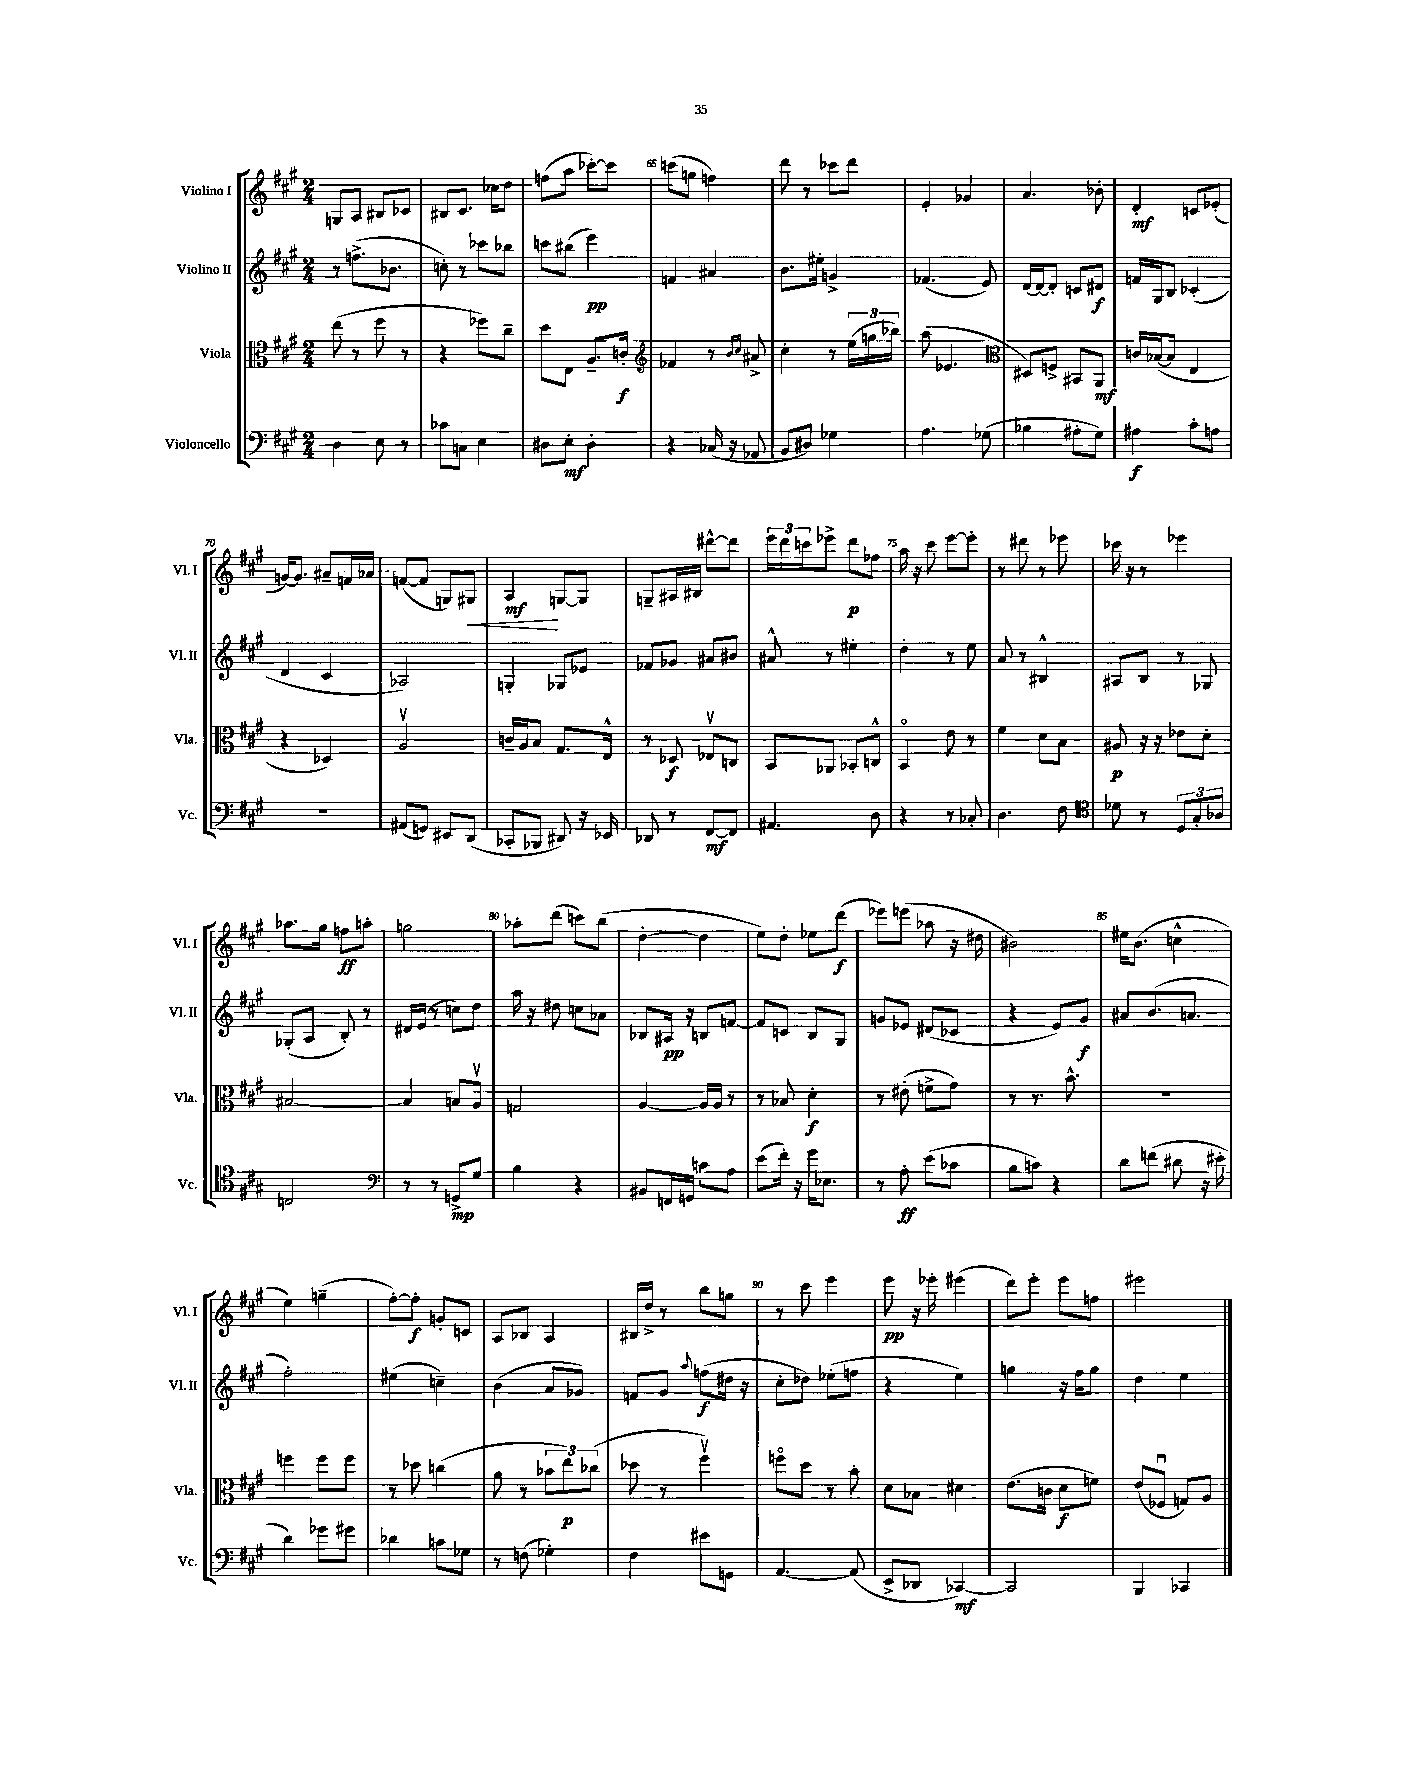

**kern	**dynam	**kern	**dynam	**kern	**dynam	**kern	**dynam
*part4	*part4	*part3	*part3	*part2	*part2	*part1	*part1
*staff4	*staff4	*staff3	*staff3	*staff2	*staff2	*staff1	*staff1
*I"Violoncello	*	*I"Viola	*	*I"Violino II	*	*I"Violino I	*
*I'Vc.	*	*I'Vla.	*	*I'Vl. II	*	*I'Vl. I	*
*clefF4	*	*clefC3	*	*clefG2	*	*clefG2	*
*k[f#c#g#]	*	*k[f#c#g#]	*	*k[f#c#g#]	*	*k[f#c#g#]	*
*M2/4	*	*M2/4	*	*M2/4	*	*M2/4	*
=62	=62	=62	=62	=62	=62	=62	=62
4D\	.	(8ee\	.	8r	.	8Gn/L	.
.	.	8r	.	(8.ffn^\L	.	8A/J	.
8E\	.	8ff#\	.	.	.	8B#X/L	.
.	.	.	.	8.b-X\J	.	.	.
8r	.	8r	.	.	.	8c-X/J	.
=63	=63	=63	=63	=63	=63	=63	=63
8c-X\L	.	4r	.	8ccn'\)	.	8B#X/L	.
8Cn\J	.	.	.	8r	.	8.c#/J	.
4E\	.	8ff-X\L)	.	8ccc-X\L	.	.	.
.	.	.	.	.	.	16cc-X\KL	.
.	.	8cc#~\J	.	8bb-X\J	.	8dd\J	.
=64	=64	=64	=64	=64	=64	=64	=64
8D#X\L	.	8dd\L	.	8cccn\L	.	(8ffn\L	.
8E'\J	mf	8E\J	.	(8bb#X\J	.	8aa\J	.
4D#'\	.	8.A~/L	.	4eee\)	pp	[8ccc-X'\L)	.
.	.	.	.	.	.	8ccc-\J]	.
.	.	16cn'/Jk	f	.	.	.	.
=65	=65	=65	=65	=65	=65	=65	=65
*	*	*clefG2	*	*	*	*	*
4r	.	4f-X/	.	4fn/	.	(8cccn\L	.
.	.	.	.	.	.	8ggn\J	.
(16C-X/	.	8r	.	4a#X/	.	4ffn\)	.
16r	.	.	.	.	.	.	.
.	.	16qqb/LL	.	.	.	.	.
.	.	16qqcc#/JJ	.	.	.	.	.
8AA-X/	.	8a#X^/	.	.	.	.	.
=66	=66	=66	=66	=66	=66	=66	=66
8BB/L	.	4cc#'\	.	8.b\L	.	8ddd\	.
8D#X/J)	.	.	.	.	.	8r	.
.	.	.	.	16ee#X'\Jk	.	.	.
4G-X\	.	8r	.	4gn^/	.	8ccc-X\L	.
.	.	(24ee\LL	.	.	.	8ddd\J	.
.	.	24ggn\	.	.	.	.	.
.	.	24bb-X\JJ)	.	.	.	.	.
=67	=67	=67	=67	=67	=67	=67	=67
4.A\	.	(8aa\	.	(4.f-X/	.	4e'/	.
.	.	4.e-X/	.	.	.	.	.
.	.	.	.	.	.	4g-X/	.
(8G-X\	.	.	.	8e/)	.	.	.
=68	=68	=68	=68	=68	=68	=68	=68
*	*	*clefC3	*	*	*	*	*
4B-X\	.	8D#X/L)	.	[16d/LL	.	4.a/	.
.	.	.	.	16d/J_	.	.	.
.	.	8Fn^/J	.	8d'/J]	.	.	.
8A#X'\L	.	8BB#X/L	.	8cn/L	.	.	.
8G#\J)	.	8AA/J	mf	8d#X/J	f	8b-X'\	.
=69	=69	=69	=69	=69	=69	=69	=69
4A#X\	f	16cn/LL	.	16fn/LL	.	4d'/	mf
.	.	([16B-X/J	.	16G#/J	.	.	.
.	.	8B-/J]	.	8B/J	.	.	.
8c#'\L	.	4E/	.	(4c-X'/	.	8cn/L	.
8An\J	.	.	.	.	.	(8e-X'/J	.
!!LO:LB:g=z
=70	=70	=70	=70	=70	=70	=70	=70
2r	.	4r	.	4d/	.	[16gn/KL)	.
.	.	.	.	.	.	8.g/J]	.
.	.	4D-X/)	.	4c#/	.	8a#X~/L	.
.	.	.	.	.	.	16fn/L	.
.	.	.	.	.	.	16a-X/JJ	.
=71	=71	=71	=71	=71	=71	=71	=71
(8AA#X/L	.	2Av/	.	2A-X/)	.	([8fn/L	.
8GGn/J)	.	.	.	.	.	8f/J]	.
8EE#X/L	.	.	.	.	.	8Gn/L)	.
!	!	!	!	!	!	!	!LO:HP:b
(8DD/J	.	.	.	.	.	8G#X/J	<
=72	=72	=72	=72	=72	=72	=72	=72
8CC-X'/L	.	16cn~/LL	.	4Gn'/	.	4A/	mf
.	.	16A/J	.	.	.	.	.
8BBB-X/J	.	8B/J	.	.	.	.	.
8DD#X/)	.	8.G#/L	.	8G-X/L	.	[8Gn/L	[
16r	.	.	.	8e-X/J	.	8G/J]	.
16EE-X/	.	16E^^/Jk	.	.	.	.	.
=73	=73	=73	=73	=73	=73	=73	=73
8DD-X/	.	8r	.	8f-X/L	.	8Gn~/L	.
8r	.	8D-X/	f	8g-X/J	.	16A#X/L	.
.	.	.	.	.	.	16B#X/JJ	.
[8FF#/L	mf	8E-Xv/L	.	8a#X/L	.	[8ddd#X^^\L	.
8FF#/J]	.	8Cn/J	.	8b#X/J	.	8ddd#\J]	.
=74	=74	=74	=74	=74	=74	=74	=74
4.AA#X/	.	8BB/L	.	8a#X^^/	.	24eee\LL	.
.	.	.	.	.	.	24ddd\	.
.	.	.	.	.	.	24cccn\J	.
.	.	8AA-X/J	.	8r	.	8eee-X^\J	.
.	.	8BB-X'/L	.	4ee#X'\	.	8ddd\L	p
8D\	.	8Cn^^/J	.	.	.	8ff-X\J	.
=75	=75	=75	=75	=75	=75	=75	=75
4r	.	4BB/	.	4dd'\	.	16aa\	.
.	.	.	.	.	.	16r	.
.	.	.	.	.	.	8ccc#\	.
8r	.	8e\	.	8r	.	[8eee\L	.
8C-X'/	.	8r	.	8ee\	.	8eee'\J]	.
=76	=76	=76	=76	=76	=76	=76	=76
4.D\	.	4f#\	.	8a/	.	8r	.
.	.	.	.	8r	.	8ddd#X\	.
.	.	8d\L	.	4B#X^^/	.	8r	.
8F#\	.	8B\J	.	.	.	8eee-X\	.
=77	=77	=77	=77	=77	=77	=77	=77
*clefC4	*	*	*	*	*	*	*
8d-X\	.	8A#X/	p	8A#X/L	.	16ccc-X\	.
.	.	.	.	.	.	16r	.
8r	.	16r	.	8B/J	.	8r	.
.	.	16r	.	.	.	.	.
12D/L	.	8e-X\L	.	8r	.	4eee-X\	.
12G#'/	.	.	.	.	.	.	.
.	.	8d'\J	.	8G-X/	.	.	.
12A-X/J	.	.	.	.	.	.	.
!!LO:LB:g=z
=78	=78	=78	=78	=78	=78	=78	=78
2Cn/	.	[2B#X/	.	(8G-X'/L	.	8.aa-X\L	.
.	.	.	.	8A/J	.	.	.
.	.	.	.	.	.	16gg#\Jk	.
.	.	.	.	8B'/)	.	8ffn\L	ff
.	.	.	.	8r	.	8aan'\J	.
=79	=79	=79	=79	=79	=79	=79	=79
*clefF4	*	*	*	*	*	*	*
8r	.	4B#/]	.	16d#X/LL	.	2ggn\	.
.	.	.	.	(16e/JJ	.	.	.
8r	.	.	.	8r	.	.	.
8GGn^/L	mp	8Bn/L	.	8ccn\L)	.	.	.
8G#/J	.	8Av/J	.	8dd\J	.	.	.
=80	=80	=80	=80	=80	=80	=80	=80
4B\	.	2Gn/	.	16aa\	.	8aa-X'\L	.
.	.	.	.	16r	.	.	.
.	.	.	.	8dd#X\	.	(8ddd\J	.
4r	.	.	.	8ccn\L	.	8cccn\L)	.
.	.	.	.	8a-X\J	.	(8bb\J	.
=81	=81	=81	=81	=81	=81	=81	=81
8BB#X/L	.	[4A/	.	8B-X/L	.	[4dd'\	.
16FFn/L	.	.	.	16A#X/Jk	pp	.	.
16GGn/JJ	.	.	.	16r	.	.	.
8cn\L	.	16A/LL]	.	8Bn/L	.	4dd\]	.
.	.	16A/JJ	.	.	.	.	.
8A\J	.	8r	.	[8fn/J	.	.	.
=82	=82	=82	=82	=82	=82	=82	=82
(8e\L	.	8r	.	8f/L]	.	8ee\L)	.
16f#'\Jk)	.	8B-X/	.	8cn/J	.	8dd'\J	.
16r	.	.	.	.	.	.	.
16g#\KL	.	4d'\	f	8B/L	.	8ee-X\L	.
8.E-X\J	.	.	.	.	.	.	.
.	.	.	.	8G#/J	.	(8ddd\J	f
=83	=83	=83	=83	=83	=83	=83	=83
8r	.	8r	.	8gn/L	.	8eee-X\L)	.
8A'\	ff	(8e#X'\	.	8e-X/J	.	(8eeen\J	.
(8e\L	.	8fn^\L	.	(8d#X/L	.	8aa-X\	.
8c-X\J	.	8g#\J)	.	8c-X/J	.	16r	.
.	.	.	.	.	.	16dd#X\	.
=84	=84	=84	=84	=84	=84	=84	=84
8B\L	.	8r	.	4r	.	2b#X\)	.
8cn\J)	.	8.r	.	.	.	.	.
4r	.	.	.	8e/L)	.	.	.
.	.	8.b^^\	.	.	.	.	.
.	.	.	.	8g#/J	f	.	.
=85	=85	=85	=85	=85	=85	=85	=85
8d\L	.	2r	.	8a#X/L	.	16ee#X\KL	.
.	.	.	.	.	.	(8.b\J	.
(8fn\J	.	.	.	(8.b/	.	.	.
8d#X\	.	.	.	.	.	4ccn^^\	.
.	.	.	.	8.an/J	.	.	.
16r	.	.	.	.	.	.	.
16e#X'\	.	.	.	.	.	.	.
!!LO:LB:g=z
=86	=86	=86	=86	=86	=86	=86	=86
4d\)	.	4ffn\	.	2ff#'\)	.	4ee\)	.
8g-X\L	.	8ff\L	.	.	.	(4ggn~\	.
8g#X\J	.	8ff\J	.	.	.	.	.
=87	=87	=87	=87	=87	=87	=87	=87
4d-X\	.	8r	.	(4ee#X\	.	[8ff#'\L)	.
.	.	8dd-X\	.	.	.	8ff#'\J]	f
8cn\L	.	(4ccn\	.	4ccn~\)	.	8gn'/L	.
8G-X\J	.	.	.	.	.	8cn/J	.
=88	=88	=88	=88	=88	=88	=88	=88
8r	.	8a\	.	(4b\	.	8A/L	.
(8Fn\	.	8r	.	.	.	8B-X/J	.
4G-X'\)	.	12b-X\L	.	8a/L	.	4A/	.
.	.	12ee\)	p	.	.	.	.
.	.	.	.	8g-X/J)	.	.	.
.	.	(12cc-X\J	.	.	.	.	.
=89	=89	=89	=89	=89	=89	=89	=89
4F#\	.	8dd-X\	.	8fn/L	.	16B#X/LL	.
.	.	.	.	.	.	16dd^/JJ	.
.	.	8r	.	8g#/J	.	8r	.
.	.	.	.	8qqaa/	.	.	.
8e#X\L	.	4ff#v\)	.	(8ffn\L	f	8bb\L	.
8GGn\J	.	.	.	16dd#X\Jk	.	8ggn\J	.
.	.	.	.	16r	.	.	.
=90	=90	=90	=90	=90	=90	=90	=90
[4.AA/	.	8ffn\L	.	8cc#'\L	.	8r	.
.	.	8dd\J	.	8dd-X\J)	.	8ccc#\	.
.	.	8r	.	(8ee-X'\L	.	4eee\	.
(8AA/]	.	8b'\	.	8ffn\J	.	.	.
=91	=91	=91	=91	=91	=91	=91	=91
8EE^/L	.	8d\L	.	4r	.	8eee\	pp
8DD-X/J	.	8B-X\J	.	.	.	16r	.
.	.	.	.	.	.	16eee-X'\	.
[4CC-X/)	mf	4d#X\	.	4ee\)	.	(4eee#X\	.
=92	=92	=92	=92	=92	=92	=92	=92
2CC-/]	.	(8.e\L	.	4ggn\	.	8ddd\L)	.
.	.	.	.	.	.	8eee'\J	.
.	.	16cn\Jk	.	.	.	.	.
.	.	8d\L	f	16r	.	8eee\L	.
.	.	.	.	16ff#\KL	.	.	.
.	.	8fn\J)	.	8gg\J	.	8ffn\J	.
=93	=93	=93	=93	=93	=93	=93	=93
4BBB/	.	(8e/L	.	4dd\	.	2eee#X\	.
.	.	8F-Xu/J	.	.	.	.	.
4CC-X/	.	8Gn/L)	.	4ee\	.	.	.
.	.	8A/J	.	.	.	.	.
==	==	==	==	==	==	==	==
*-	*-	*-	*-	*-	*-	*-	*-
